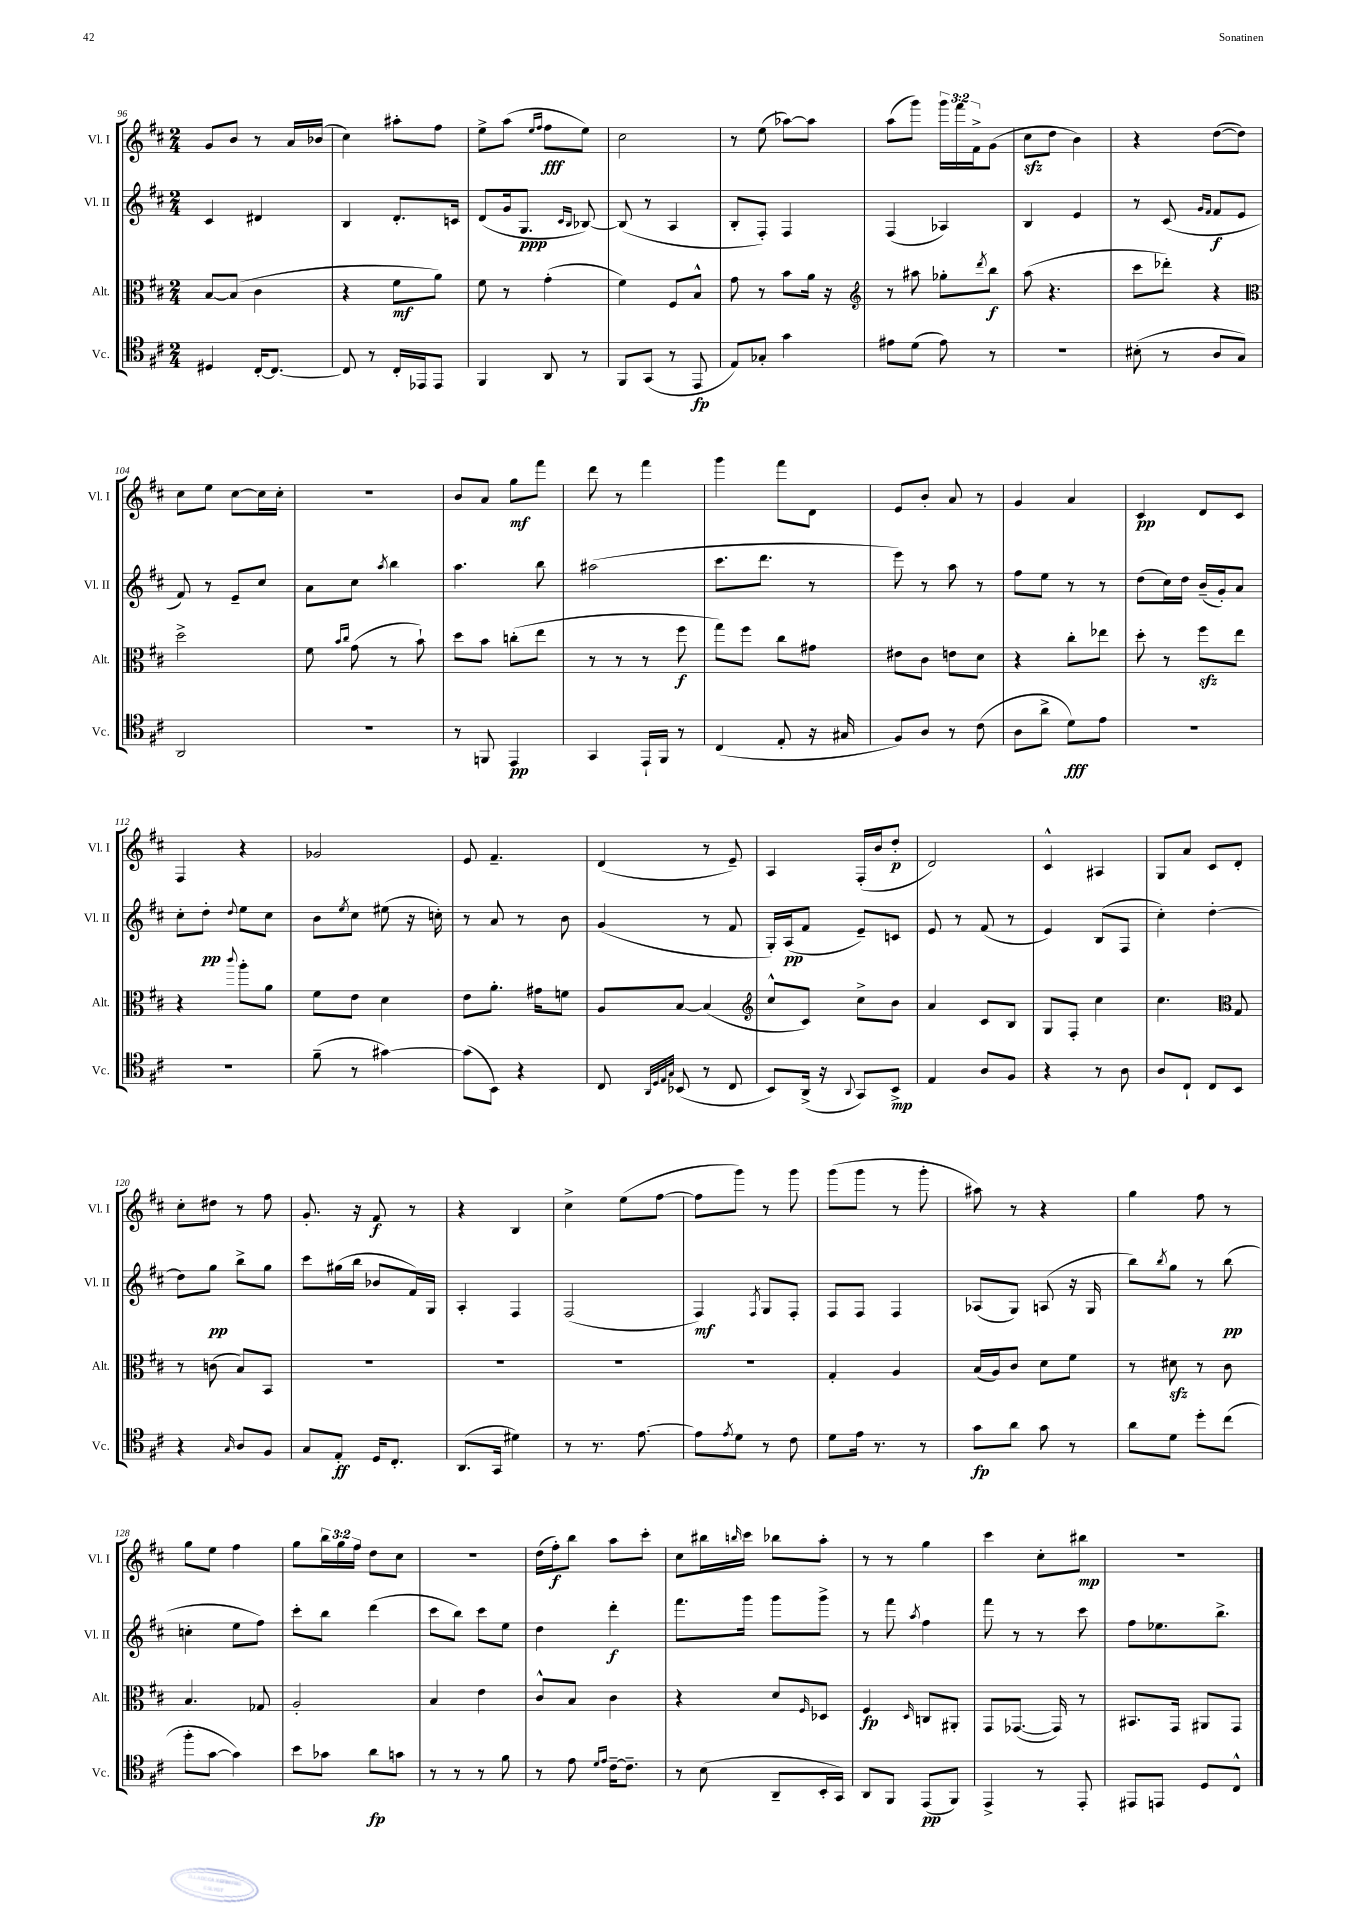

**kern	**dynam	**kern	**dynam	**kern	**dynam	**kern	**dynam
*part4	*part4	*part3	*part3	*part2	*part2	*part1	*part1
*staff4	*staff4	*staff3	*staff3	*staff2	*staff2	*staff1	*staff1
*I"Vc.	*	*I"Alt.	*	*I"Vl. II	*	*I"Vl. I	*
*I'Vc.	*	*I'Alt.	*	*I'Vl. II	*	*I'Vl. I	*
*clefC4	*	*clefC3	*	*clefG2	*	*clefG2	*
*k[f#c#]	*	*k[f#c#]	*	*k[f#c#]	*	*k[f#c#]	*
*M2/4	*	*M2/4	*	*M2/4	*	*M2/4	*
=96	=96	=96	=96	=96	=96	=96	=96
4D#X/	.	[8B/L	.	4c#/	.	8g/L	.
.	.	(8B/J]	.	.	.	8b/J	.
[16C#'/KL	.	4c#\	.	4d#X/	.	8r	.
8.C#/J_	.	.	.	.	.	.	.
.	.	.	.	.	.	16a/LL	.
.	.	.	.	.	.	(16b-X/JJ	.
=97	=97	=97	=97	=97	=97	=97	=97
8C#/]	.	4r	.	4B/	.	4cc#\)	.
8r	.	.	.	.	.	.	.
16C#'/LL	.	8f#\L	mf	8.d'/L	.	8aa#X'\L	.
16EE-X/J	.	.	.	.	.	.	.
8EE-/J	.	8a\J)	.	.	.	8ff#\J	.
.	.	.	.	16cn/Jk	.	.	.
=98	=98	=98	=98	=98	=98	=98	=98
4FF#/	.	8f#\	.	(8d/L	.	8ee^\L	.
.	.	8r	.	16g/k	.	(8aa\J	.
.	.	.	.	8.G/J	ppp	.	.
.	.	.	.	.	.	16qqee/LL	.
.	.	.	.	.	.	16qqff#/JJ	.
8AA/	.	(4g'\	.	.	.	8ff#\L	fff
.	.	.	.	16qqc#/LL	.	.	.
.	.	.	.	16qqB/JJ	.	.	.
8r	.	.	.	[8B-X/)	.	8ee\J)	.
=99	=99	=99	=99	=99	=99	=99	=99
8FF#/L	.	4f#\)	.	(8B-/]	.	2cc#\	.
(8GG/J	.	.	.	8r	.	.	.
8r	.	8F#/L	.	4A/	.	.	.
8EE/	fp	8B^^/J	.	.	.	.	.
=100	=100	=100	=100	=100	=100	=100	=100
8E/L)	.	8g\	.	8B'/L	.	8r	.
8G-X'/J	.	8r	.	8F#'/J)	.	(8ee\	.
4g\	.	8b\L	.	4F#/	.	[8aa-X\L)	.
.	.	16a\Jk	.	.	.	8aa-\J]	.
.	.	16r	.	.	.	.	.
=101	=101	=101	=101	=101	=101	=101	=101
*	*	*clefG2	*	*	*	*	*
8e#X\L	.	8r	.	(4F#/	.	(8aa\L	.
(8d\J	.	8aa#X\	.	.	.	8ggg\J)	.
8e#\)	.	8gg-X'\L	.	4A-X/)	.	24ggg\LL	.
.	.	.	.	.	.	24fff#\	.
.	.	.	.	.	.	24f#^\J	.
.	.	8qddd/	.	.	.	.	.
8r	.	8bb\J	f	.	.	(8g\J	.
=102	=102	=102	=102	=102	=102	=102	=102
2r	.	(8aa\	.	4B/	.	8cc#zz\L	.
.	.	4.r	.	.	.	8dd\J	.
.	.	.	.	4e/	.	4b\)	.
=103	=103	=103	=103	=103	=103	=103	=103
(8B#X'\	.	8ccc#\L	.	8r	.	4r	.
8r	.	8ddd-X'\J)	.	(8c#/	.	.	.
.	.	.	.	16qqg/LL	.	.	.
.	.	.	.	16qqf#/JJ	.	.	.
8A/L	.	4r	.	8f#/L	f	([8dd\L	.
8G/J)	.	.	.	8e/J	.	8dd\J])	.
!!LO:LB:g=z
=104	=104	=104	=104	=104	=104	=104	=104
*	*	*clefC3	*	*	*	*	*
2AA/	.	2dd^\	.	8f#/)	.	8cc#\L	.
.	.	.	.	8r	.	8ee\J	.
.	.	.	.	8e~/L	.	[8cc#\L	.
.	.	.	.	8cc#/J	.	16cc#\L]	.
.	.	.	.	.	.	16cc#'\JJ	.
=105	=105	=105	=105	=105	=105	=105	=105
2r	.	8f#\	.	8a\L	.	2r	.
.	.	16qqb/LL	.	.	.	.	.
.	.	16qqcc#/JJ	.	.	.	.	.
.	.	(8g\	.	8cc#\J	.	.	.
.	.	.	.	8qaa/	.	.	.
.	.	8r	.	4bb\	.	.	.
.	.	8b`\)	.	.	.	.	.
=106	=106	=106	=106	=106	=106	=106	=106
8r	.	8dd\L	.	4.aa\	.	8b/L	.
8FFn/	.	8b\J	.	.	.	8a/J	.
4EE/	pp	(8ccn'\L	.	.	.	8gg\L	mf
.	.	8ee\J	.	8bb\	.	8fff#\J	.
=107	=107	=107	=107	=107	=107	=107	=107
4GG/	.	8r	.	(2aa#X\	.	8ddd\	.
.	.	8r	.	.	.	8r	.
16EE`/LL	.	8r	.	.	.	4fff#\	.
16FF#/JJ	.	.	.	.	.	.	.
8r	.	8ff#\	f	.	.	.	.
=108	=108	=108	=108	=108	=108	=108	=108
(4C#/	.	8gg\L)	.	8.ccc#\L	.	4ggg\	.
.	.	8ff#\J	.	.	.	.	.
.	.	.	.	8.ddd\J	.	.	.
8E'/	.	8cc#\L	.	.	.	8fff#\L	.
16r	.	8g#X\J	.	8r	.	8d\J	.
16G#X/	.	.	.	.	.	.	.
=109	=109	=109	=109	=109	=109	=109	=109
8F#/L)	.	8e#X\L	.	8eee\)	.	8e/L	.
8A/J	.	8c#\J	.	8r	.	8b'/J	.
8r	.	8en\L	.	8aa\	.	8a/	.
(8c#\	.	8d\J	.	8r	.	8r	.
=110	=110	=110	=110	=110	=110	=110	=110
8A\L	.	4r	.	8ff#\L	.	4g/	.
8a^\J	.	.	.	8ee\J	.	.	.
8d\L)	fff	8cc#'\L	.	8r	.	4a/	.
8e\J	.	8ee-X\J	.	8r	.	.	.
=111	=111	=111	=111	=111	=111	=111	=111
2r	.	8dd'\	.	(8dd\L	.	4c#/	pp
.	.	8r	.	16cc#\L)	.	.	.
.	.	.	.	16dd\JJ	.	.	.
.	.	8ff#zz\L	.	(16b~/LL	.	8d/L	.
.	.	.	.	16g'/J)	.	.	.
.	.	8ee\J	.	8a/J	.	8c#/J	.
!!LO:LB:g=z
=112	=112	=112	=112	=112	=112	=112	=112
2r	.	4r	.	8cc#'\L	.	4F#/	.
.	.	.	.	8dd'\J	pp	.	.
.	.	8qqccc#/	.	8qqdd/	.	.	.
.	.	8aa'\L	.	8ee\L	.	4r	.
.	.	8a\J	.	8cc#\J	.	.	.
=113	=113	=113	=113	=113	=113	=113	=113
(8f#~\	.	8f#\L	.	8b\L	.	2g-X/	.
.	.	.	.	8qee/	.	.	.
8r	.	8e\J	.	8cc#\J	.	.	.
[4g#X\)	.	4d\	.	(8ee#X\	.	.	.
.	.	.	.	16r	.	.	.
.	.	.	.	16ccn'\)	.	.	.
=114	=114	=114	=114	=114	=114	=114	=114
(8g#\L]	.	8e\L	.	8r	.	8e/	.
8BB\J)	.	8.a'\J	.	8a/	.	4.f#~/	.
4r	.	.	.	8r	.	.	.
.	.	16g#X\KL	.	.	.	.	.
.	.	8fn\J	.	8b\	.	.	.
=115	=115	=115	=115	=115	=115	=115	=115
8C#/	.	8A/L	.	(4g/	.	(4d/	.
32qqAA/LLL	.	.	.	.	.	.	.
32qqD/	.	.	.	.	.	.	.
32qqE/	.	.	.	.	.	.	.
32qqG/JJJ	.	.	.	.	.	.	.
(8BB-X/	.	[8B/J	.	.	.	.	.
8r	.	(4B/]	.	8r	.	8r	.
8C#/	.	.	.	8f#/	.	8e~/)	.
=116	=116	=116	=116	=116	=116	=116	=116
*	*	*clefG2	*	*	*	*	*
8BB/L)	.	8cc#^^/L	.	16G'/LL)	.	4A/	.
.	.	.	.	(16A/J	pp	.	.
(16AA^/Jk	.	8c#/J)	.	8f#/J	.	.	.
16r	.	.	.	.	.	.	.
8qqAA/	.	.	.	.	.	.	.
8GG/L)	.	8cc#^\L	.	8e~/L)	.	(16F#'/LL	.
.	.	.	.	.	.	16b/J	.
8BB^/J	mp	8b\J	.	8cn/J	.	8dd'/J	p
=117	=117	=117	=117	=117	=117	=117	=117
4E/	.	4a/	.	8e/	.	2d/)	.
.	.	.	.	8r	.	.	.
8A/L	.	8c#/L	.	(8f#/	.	.	.
8F#/J	.	8B/J	.	8r	.	.	.
=118	=118	=118	=118	=118	=118	=118	=118
4r	.	8G/L	.	4e/)	.	4c#^^/	.
.	.	8F#'/J	.	.	.	.	.
8r	.	4cc#\	.	(8B/L	.	4A#X/	.
8A\	.	.	.	8F#/J	.	.	.
=119	=119	=119	=119	=119	=119	=119	=119
8A/L	.	4.cc#\	.	4cc#'\)	.	8G/L	.
8C#`/J	.	.	.	.	.	8a/J	.
8C#/L	.	.	.	[4dd'\	.	8c#/L	.
*	*	*clefC3	*	*	*	*	*
8BB/J	.	8G/	.	.	.	8d'/J	.
!!LO:LB:g=z
=120	=120	=120	=120	=120	=120	=120	=120
4r	.	8r	.	8dd\L]	.	8cc#'\L	.
.	.	(8cn\	.	8gg\J	pp	8dd#X\J	.
16qqG/	.	.	.	.	.	.	.
8A/L	.	8B/L)	.	8bb^\L	.	8r	.
8F#/J	.	8BB/J	.	8gg\J	.	8ff#\	.
=121	=121	=121	=121	=121	=121	=121	=121
8G/L	.	2r	.	8ccc#\L	.	8.g'/	.
8E'/J	ff	.	.	(16gg#X\L	.	.	.
.	.	.	.	16bb\JJ	.	16r	.
16D/KL	.	.	.	8b-X/L	.	8f#/	f
8.C#'/J	.	.	.	.	.	.	.
.	.	.	.	16f#/L)	.	8r	.
.	.	.	.	16G/JJ	.	.	.
=122	=122	=122	=122	=122	=122	=122	=122
(8.AA/L	.	2r	.	4A'/	.	4r	.
16GG/Jk	.	.	.	.	.	.	.
4d#X\)	.	.	.	4F#/	.	4B/	.
=123	=123	=123	=123	=123	=123	=123	=123
8r	.	2r	.	(2F#/	.	4cc#^\	.
8.r	.	.	.	.	.	.	.
.	.	.	.	.	.	(8ee\L	.
[8.e\	.	.	.	.	.	.	.
.	.	.	.	.	.	[8ff#\J	.
=124	=124	=124	=124	=124	=124	=124	=124
8e\L]	.	2r	.	4F#/)	mf	8ff#\L]	.
8qe/	.	.	.	.	.	.	.
8d\J	.	.	.	.	.	8ggg\J)	.
.	.	.	.	8qF#/	.	.	.
8r	.	.	.	8G/L	.	8r	.
8c#\	.	.	.	8F#'/J	.	8ggg\	.
=125	=125	=125	=125	=125	=125	=125	=125
8d\L	.	4G'/	.	8F#/L	.	(8ggg\L	.
16e\Jk	.	.	.	8F#/J	.	8ggg\J	.
8.r	.	.	.	.	.	.	.
.	.	4A/	.	4F#/	.	8r	.
8r	.	.	.	.	.	8ggg'\	.
=126	=126	=126	=126	=126	=126	=126	=126
8g\L	fp	(16B/LL	.	(8A-X/L	.	8aa#X\)	.
.	.	16A/J)	.	.	.	.	.
8a\J	.	8c#/J	.	8G/J)	.	8r	.
8g\	.	8d\L	.	(8An/	.	4r	.
8r	.	8f#\J	.	16r	.	.	.
.	.	.	.	16G/	.	.	.
=127	=127	=127	=127	=127	=127	=127	=127
8a\L	.	8r	.	8bb\L)	.	4gg\	.
.	.	.	.	8qbb/	.	.	.
8d\J	.	8d#Xzz\	.	8gg\J	.	.	.
8dd'\L	.	8r	.	8r	.	8ff#\	.
(8cc#\J	.	8c#\	.	(8bb\	pp	8r	.
!!LO:LB:g=z
=128	=128	=128	=128	=128	=128	=128	=128
8ff#'\L	.	4.B/	.	4ccn'\	.	8gg\L	.
[8g\J	.	.	.	.	.	8ee\J	.
4g\])	.	.	.	8ee\L	.	4ff#\	.
.	.	8G-X/	.	8ff#\J)	.	.	.
=129	=129	=129	=129	=129	=129	=129	=129
8b\L	.	2A'/	.	8ccc#'\L	.	8gg\L	.
8g-X\J	.	.	.	8bb\J	.	24bb\L	.
.	.	.	.	.	.	24gg\	.
.	.	.	.	.	.	24ff#\JJ	.
8a\L	fp	.	.	(4ddd\	.	8dd\L	.
8gn\J	.	.	.	.	.	8cc#\J	.
=130	=130	=130	=130	=130	=130	=130	=130
8r	.	4B/	.	8ccc#\L	.	2r	.
8r	.	.	.	8bb\J)	.	.	.
8r	.	4e\	.	8ccc#\L	.	.	.
8f#\	.	.	.	8ee\J	.	.	.
=131	=131	=131	=131	=131	=131	=131	=131
8r	.	8c#^^/L	.	4dd\	.	(16dd\LL	.
.	.	.	.	.	.	16ff#'\J)	f
8e\	.	8B/J	.	.	.	8bb\J	.
16qqd/LL	.	.	.	.	.	.	.
16qqe/JJ	.	.	.	.	.	.	.
[16c#~\KL	.	4c#\	.	4ddd'\	f	8aa\L	.
8.c#~\J]	.	.	.	.	.	.	.
.	.	.	.	.	.	8ccc#'\J	.
=132	=132	=132	=132	=132	=132	=132	=132
8r	.	4r	.	8.fff#\L	.	8cc#\L	.
(8B\	.	.	.	.	.	16bb#X\L	.
.	.	.	.	.	.	16qqbbn/	.
.	.	.	.	16ggg\Jk	.	16ccc#\JJ	.
8AA~/L	.	8d/L	.	8ggg\L	.	8bb-X\L	.
.	.	16qqF#/	.	.	.	.	.
16BB'/L	.	8D-X/J	.	8ggg^\J	.	8aa'\J	.
16GG/JJ)	.	.	.	.	.	.	.
=133	=133	=133	=133	=133	=133	=133	=133
8AA/L	.	4F#/	fp	8r	.	8r	.
8FF#/J	.	.	.	8fff#\	.	8r	.
.	.	16qqD/	.	8qaa/	.	.	.
(8EE/L	pp	8Cn/L	.	4ff#\	.	4gg\	.
8FF#/J)	.	8AA#X'/J	.	.	.	.	.
=134	=134	=134	=134	=134	=134	=134	=134
4EE^/	.	8GG/L	.	8fff#\	.	4ccc#\	.
.	.	([8.GG-X/J	.	8r	.	.	.
8r	.	.	.	8r	.	8cc#'\L	.
.	.	16GG-/])	.	.	.	.	.
8EE'/	.	8r	.	8ccc#\	.	8bb#X\J	mp
=135	=135	=135	=135	=135	=135	=135	=135
8EE#X/L	.	8.BB#X/L	.	8ff#\L	.	2r	.
8EEn/J	.	.	.	8.ee-X\	.	.	.
.	.	16GG/Jk	.	.	.	.	.
8D/L	.	8AA#X/L	.	.	.	.	.
.	.	.	.	8.bb^\J	.	.	.
8C#^^/J	.	8GG/J	.	.	.	.	.
==	==	==	==	==	==	==	==
*-	*-	*-	*-	*-	*-	*-	*-
